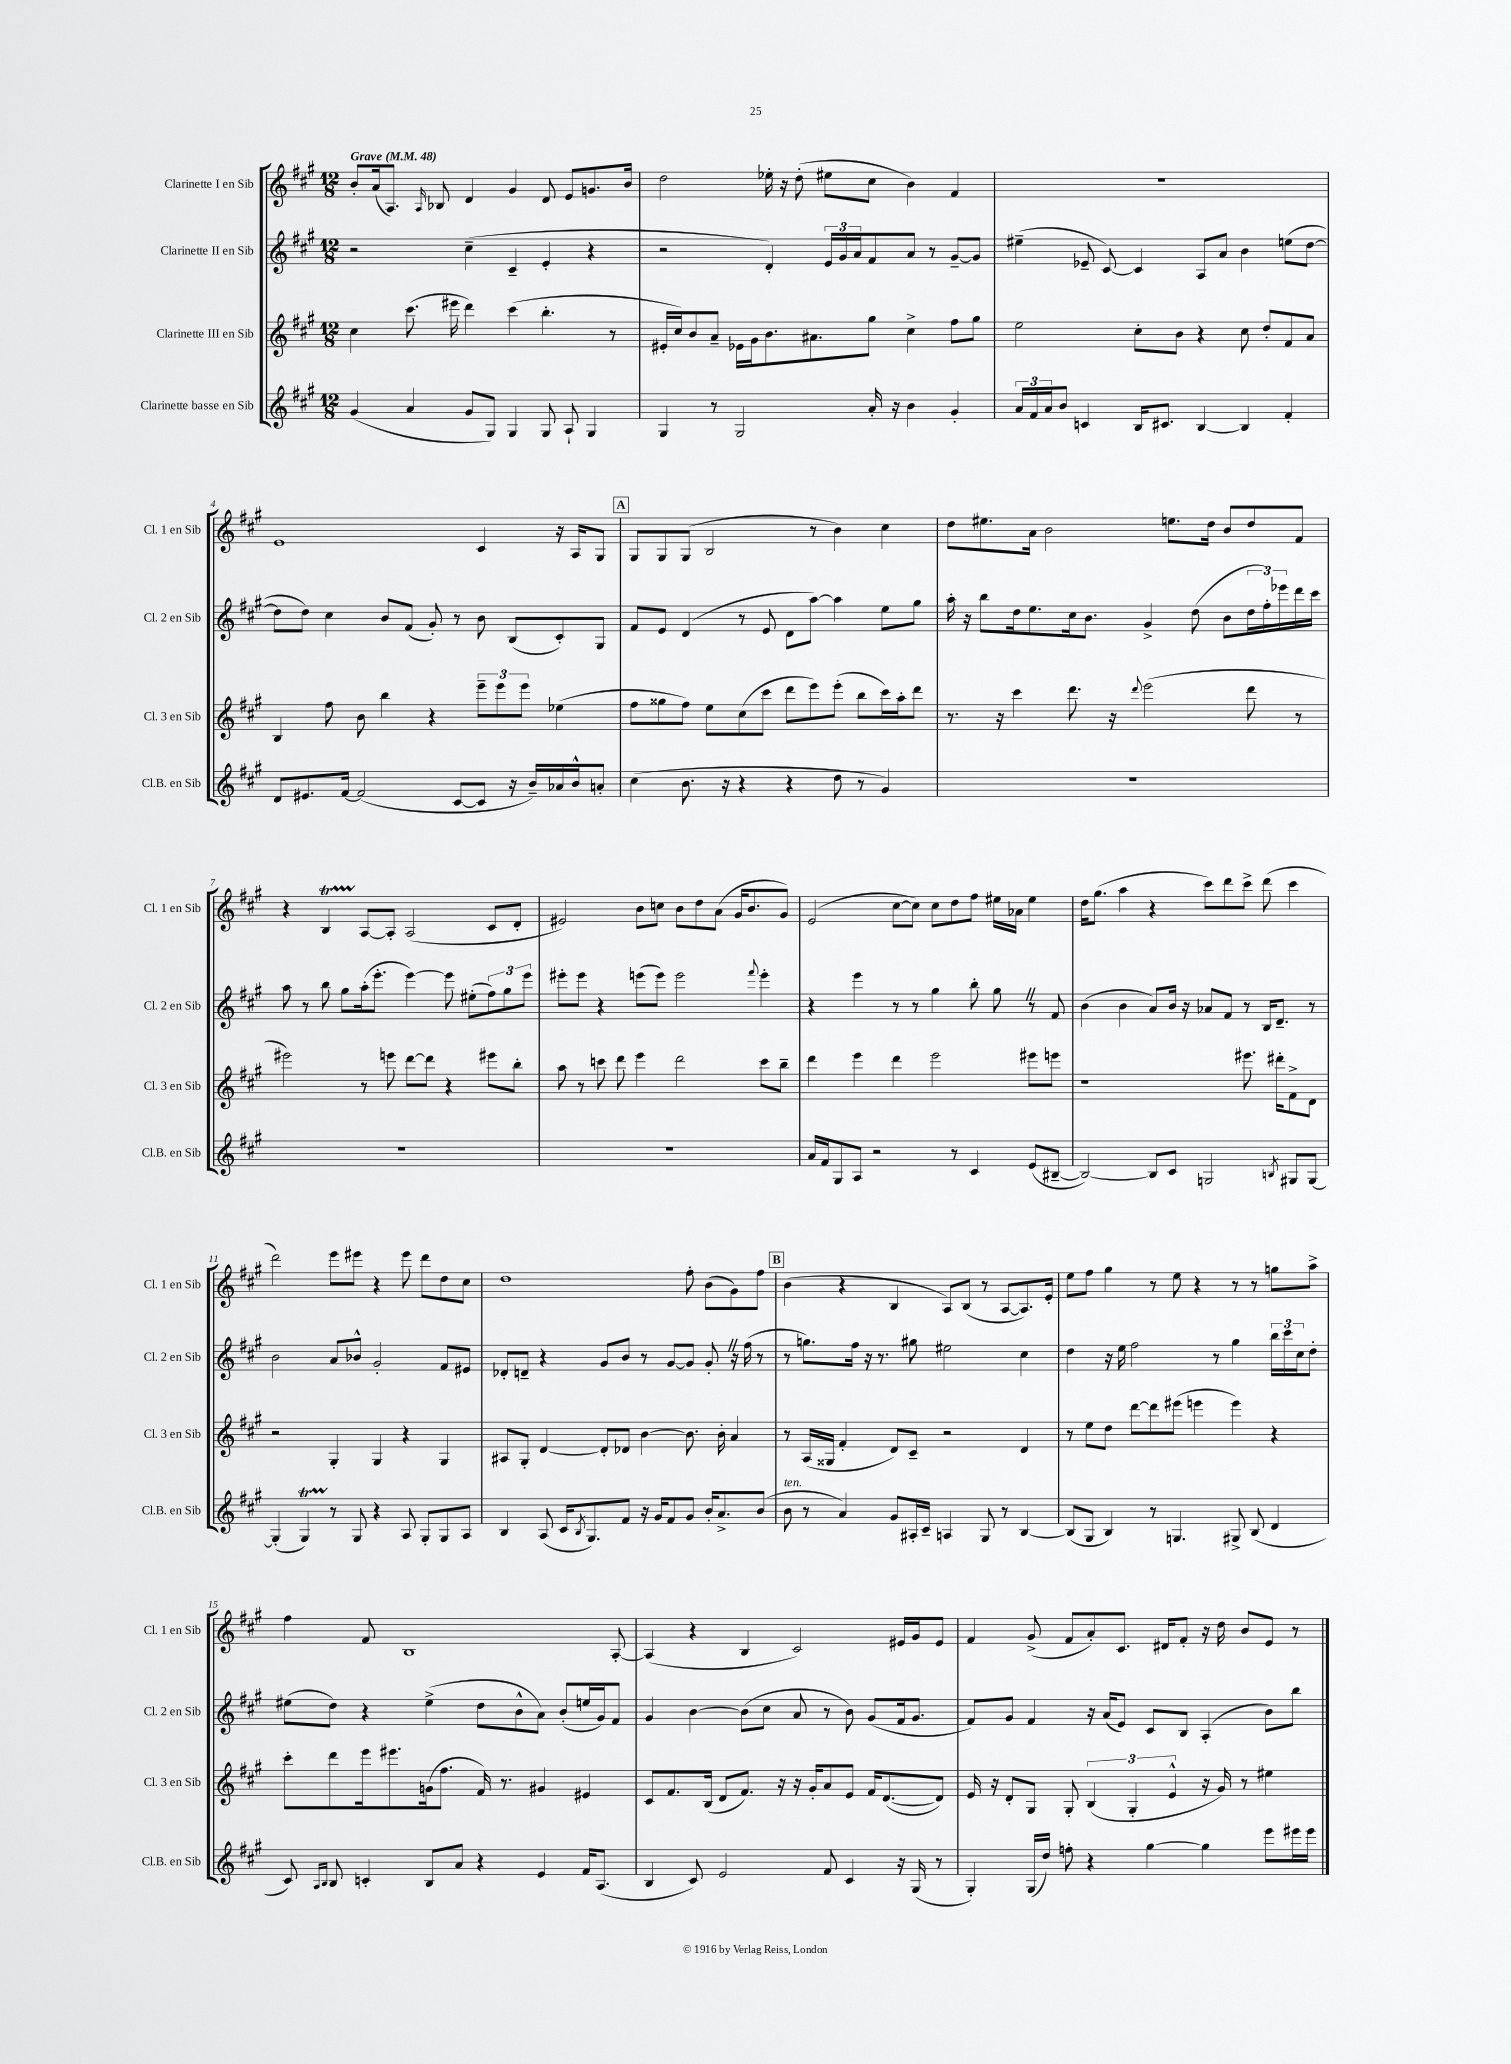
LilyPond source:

<<
\new StaffGroup <<
\new Staff = "s0" \with { instrumentName = "Clarinette I en Sib" shortInstrumentName = "Cl. 1 en Sib" } {
    \clef treble \key a \major \numericTimeSignature \time 12/8 \tempo "Grave" 4 = 48
    b'8-. a'16( a8.) \grace { a16 } bes8 d'4 gis'4 d'8 e'8 g'8. b'16 |
    d''2 ees''16-. r16 d''8-.( eis''8 cis''8 b'4) fis'4 |
    R1. |
    e'1 cis'4 r16 a16 gis8 |
    \mark \markup { \box "A" } gis8 gis8 gis8( b2 r8 b'4) cis''4 |
    d''8 eis''8. a'16 b'2 e''8. d''16 b'8 d''8 fis'8 |
    r4 b4\startTrillSpan a8~\stopTrillSpan a8-. a2( cis'8 d'8-. |
    eis'2) b'8 c''8 b'8 d''8 a'8( gis'16 b'8. gis'8) |
    e'2( cis''8~ cis''8) cis''8 d''8 fis''8 eis''16 aes'16 eis''4 |
    d''16 gis''8.( a''4 r4 cis'''8) d'''8 cis'''8-> d'''8( cis'''4 |
    d'''2) e'''8 eis'''8 r4 eis'''8 d'''8 d''8 cis''8 |
    d''1 fis''8-. b'8( gis'8) fis''8 |
    \mark \markup { \box "B" } b'4( r4 b4 a8) b8( r8 a8~ a8.) e'16-. |
    e''8 fis''8 gis''4 r8 e''8 r4 r8 r8 g''8 a''8-> |
    fis''4 fis'8 b1 a8~-. |
    a4( r4 b4 cis'2) eis'16 gis'16 eis'8 |
    fis'4 gis'8->( fis'8 a'8-.) cis'8. dis'16 fis'8-. r16 d''16 b'8 e'8 r8 \bar "|." |
}
\new Staff = "s1" \with { instrumentName = "Clarinette II en Sib" shortInstrumentName = "Cl. 2 en Sib" } {
    \clef treble \key a \major \numericTimeSignature \time 12/8
    r2 cis''4--( cis'4-- e'4-. r4 |
    r2 d'4-.) \tuplet 3/2 { e'16 gis'16 a'16 } fis'8 a'8 r8 gis'8~-- gis'8 |
    eis''4--( ees'8-- cis'8~) cis'4 a8 a'8 b'4 e''8( d''8~ |
    d''8 d''8) cis''4 b'8 fis'8( gis'8-.) r8 b'8 b8( cis'8-.) gis8 |
    \mark \markup { \box "A" } fis'8 e'8 d'4( r8 e'8 d'8 a''8~) a''4 e''8 gis''8 |
    a''16-. r16 b''8 d''16 e''8. cis''16 b'8. gis'4-> d''8( b'8 \tuplet 3/2 { d''16 fis''16-.) ees'''16 } d'''16 cis'''16 |
    a''8 r8 b''8 gis''8 a''16-.( e'''8.-. e'''4~) e'''8 eis''8-.( \tuplet 3/2 { fis''8) gis''8 e'''8 } |
    eis'''8-. eis'''8 r4 e'''8( e'''8) e'''2 \appoggiatura { fis'''8 } e'''4-. |
    r4 e'''4 r8 r8 gis''4 b''8-. gis''8 \once \override BreathingSign.text = \markup { \musicglyph "scripts.caesura.straight" } \breathe r8 fis'8 |
    b'4( b'4 a'8) b'16 r16 aes'8 fis'8 r8 b16 d'8.-- r8 |
    b'2 a'8 bes'8-^ gis'2-. fis'8 eis'8 |
    des'8-. d'8-- r4 gis'8 b'8 r8 gis'8~ gis'8 gis'8-. \once \override BreathingSign.text = \markup { \musicglyph "scripts.caesura.straight" } \breathe r16 fis''16( r8 |
    \mark \markup { \box "B" } r8 g''8.) fis''16 r16 r8. gis''8 eis''2 cis''4 |
    d''4 r16 e''16 fis''2 r8 gis''4 \tuplet 3/2 { b''16 cis'''16 cis''16 } d''8-. |
    eis''8( d''8) r4 eis''4->( d''8 b'8-^ a'8) b'8-.( e''16 gis'16) fis'8 |
    gis'4 b'4~ b'8( cis''8 a'8 r8 b'8) gis'8( fis'16 gis'8. |
    fis'8) gis'8 fis'4 r16 a'16( e'8) cis'8 b8 a4-.( b'8) b''8 \bar "|." |
}
\new Staff = "s2" \with { instrumentName = "Clarinette III en Sib" shortInstrumentName = "Cl. 3 en Sib" } {
    \clef treble \key a \major \numericTimeSignature \time 12/8
    cis''4 cis'''8.( eis'''16 d'''4) cis'''4( b''4.-. r8 |
    eis'16-. cis''16) b'8 a'8-- ees'16 gis'16 b'8. ais'8. gis''8 cis''4-> fis''8 gis''8 |
    e''2 cis''8-. b'8 r4 cis''8 d''8-. fis'8 a'8 |
    b4 fis''8 b'8 b''4 r4 \tuplet 3/2 { e'''8-- e'''8 e'''8 } ees''4( |
    \mark \markup { \box "A" } fis''8 gisis''8 fis''8) e''8 cis''8( cis'''8 d'''8 e'''8) e'''8-.( b''8 cis'''16) a''16-. d'''8 |
    r8. r16 cis'''4 d'''8. r16 \appoggiatura { d'''8 } e'''2( d'''8 r8 |
    eis'''2) r8 e'''8 d'''8~ d'''8 r4 eis'''8 b''8-. |
    a''8 r8 c'''8 d'''8 e'''4 d'''2 c'''8 b''8-- |
    d'''4 e'''4 d'''4 e'''2 eis'''8 e'''8 |
    r1 eis'''8. dis'''16-. fis'8-> d'8 |
    r2 gis4-. gis4 r4 gis4 |
    ais8 gis8-. d'4~ d'8-. des'8 b'4~ b'8. b'16-. a'4 |
    \mark \markup { \box "B" } r8 a16( gisis16 fis'4-. d'8) cis'8-- r2 d'4 |
    r8 e''8 d''8 d'''8~ d'''8 eis'''8( e'''4 e'''4) r4 |
    cis'''8-. d'''8 e'''16 eis'''8. g'16( fis''8. fis'16) r8. gis'4 eis'4 |
    cis'8 fis'8. b16( d'8 fis'8.) r16 r16 gis'16-. a'8 e'8 fis'16 d'8.~( d'8) |
    e'16 r16 d'8-. gis8 gis8-. \tuplet 3/2 { b4( gis4-. e'4-^ } r16 gis'16) r8 eis''4 \bar "|." |
}
\new Staff = "s3" \with { instrumentName = "Clarinette basse en Sib" shortInstrumentName = "Cl.B. en Sib" } {
    \clef treble \key a \major \numericTimeSignature \time 12/8
    gis'4( a'4 gis'8 gis8) gis4 gis8 a8-! gis4 |
    gis4 r8 gis2 a'16-. r16 b'4 gis'4-. |
    \tuplet 3/2 { a'16 fis'16 a'16 } b'8 c'4 b16 cis'8. b4~ b4 fis'4-. |
    d'8 eis'8. fis'16~ fis'2( cis'8~ cis'8 r16 b'16--) aes'16 b'16-^ a'8-. |
    \mark \markup { \box "A" } cis''4( b'8. r16 r4 r4 d''8 r8 gis'4) |
    R1. |
    R1. |
    R1. |
    a'16 fis'16 gis8 a8 r2 r8 cis'4 e'8( bis8~-- |
    bis2~) bis8 cis'8 g2 \acciaccatura { b8 } gis8 gis8~ |
    gis4-.( gis4\startTrillSpan) r8\stopTrillSpan gis8 r4 a8 gis8-. gis8 a8 |
    b4 a8( cis'16 \acciaccatura { b8 } gis8.) fis'8 r16 gis'16 fis'8 gis'8 b'16-. a'8.-> b'8( |
    \mark \markup { \box "B" } b'8^\markup { \italic "ten." } r8 a'4) gis'8 ais16-. cis'16-- a4 gis8 r8 b4~ |
    b8( gis8 b4) r8 g4. gis8-> b8( d'4 |
    cis'8) \grace { a16 b16 } b8 c'4-. b8 a'8 r4 e'4 fis'16 a8.( |
    b4 cis'8) e'2 fis'8 cis'4 r16 gis16( r8 |
    gis4-.) gis16( d''16) f''8-. r4 gis''4~ gis''4 e'''8 eis'''16 eis'''16 \bar "|." |
}
>>
>>
